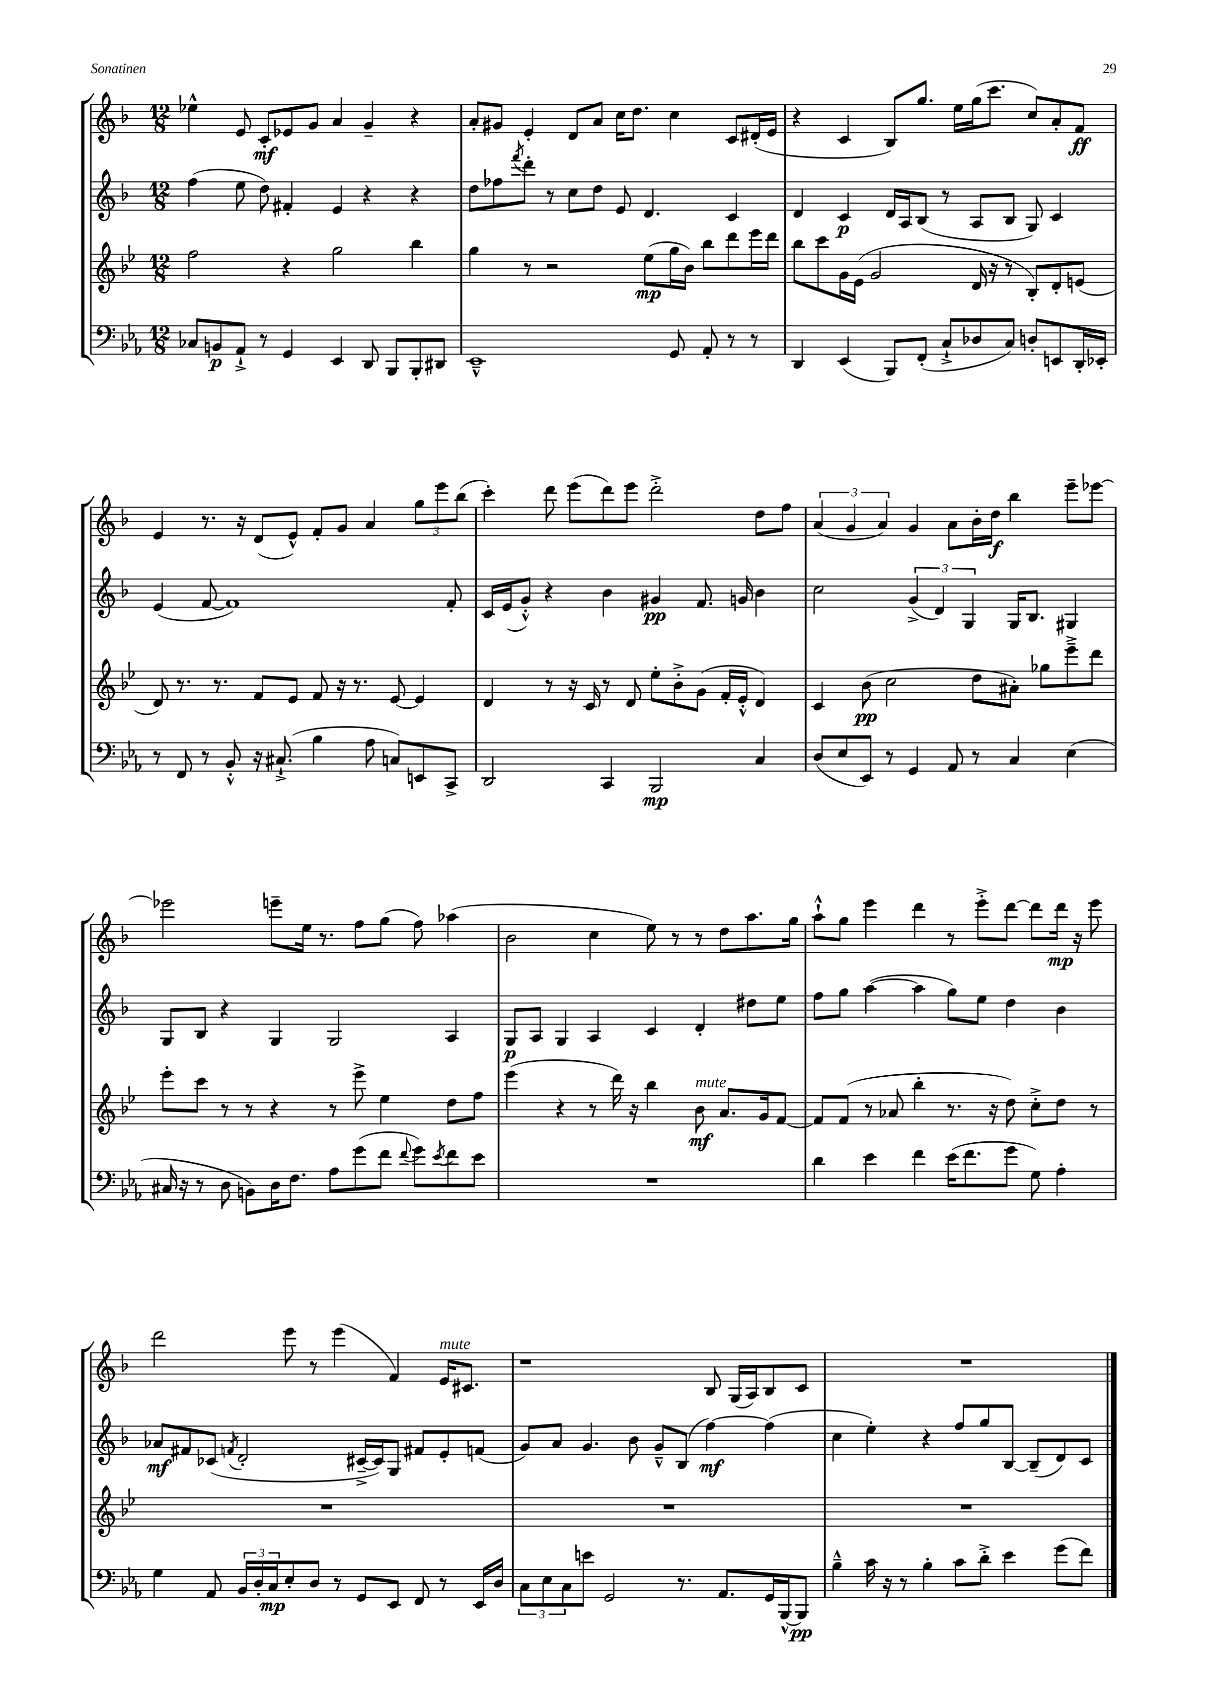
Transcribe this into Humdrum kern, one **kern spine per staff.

**kern	**kern	**kern	**kern
*staff4	*staff3	*staff2	*staff1
*clefF4	*clefG2	*clefG2	*clefG2
*k[b-e-a-]	*k[b-e-]	*k[b-]	*k[b-]
*M12/8	*M12/8	*M12/8	*M12/8
8C-	2ff	(4ff	4ee-^^
8BB	.	.	.
8AA-`^	.	8ee	8e
8r	.	8dd)	8c'
4GG	4r	4f#'	8e-
.	.	.	8g
4EE-	2gg	4e	4a
8DD	.	4r	4g~
8BBB-	.	.	.
8BBB-'	4bb-	4r	4r
8DD#	.	.	.
=	=	=	=
1EE-~^^	4gg	8dd	8a'
.	.	8ff-	8g#
.	.	8qfff	.
.	8r	8ddd'	4e'
.	2r	8r	.
.	.	8cc	8d
.	.	8dd	8a
.	.	8e	16cc
.	.	.	8.dd
.	(8ee-	4.d	.
8GG	16gg	.	4cc
.	16b-)	.	.
8AA-'	8bb-	.	.
8r	8ddd	4c	8c
8r	16eee-	.	(16d#'
.	16ddd	.	16e
=	=	=	=
4DD	8bb-	4d	4r
.	8ccc	.	.
(4EE-	16g	4c	4c
.	(16e-	.	.
.	2g	.	.
8BBB-)	.	16d	8B-)
.	.	16A	.
(8FF'	.	(8B-	8.gg
8C`^	.	8r	.
.	.	.	16ee
8D-	16d	8A	(16gg
.	16r	.	8.ccc
8C)	8r	8B-	.
8D'	8B-')	8G)	8cc)
8EE	8d'	4c	8a'
16DD'	(8e	.	8f
16EE-'	.	.	.
=	=	=	=
8r	8d)	(4e	4e
8FF	8.r	.	.
8r	.	[8f	8.r
.	8.r	.	.
8BB-'^^	.	1f])	.
.	.	.	16r
16r	8f	.	(8d
(8.C#`^	.	.	.
.	8e-	.	8e^^)
4B-	8f	.	8f'
.	16r	.	8g
.	8.r	.	.
8A-	.	.	4a
8C)	[8e-	.	.
8EE	4e-]	.	12gg
.	.	.	12eee
8CC^	.	8f'	.
.	.	.	(12bb-
=	=	=	=
2DD	4d	16c	4ccc')
.	.	(16e	.
.	.	8g'^^)	.
.	8r	4r	8ddd
.	16r	.	(8eee
.	16c	.	.
4CC	8r	4b-	8ddd)
.	8d	.	8eee
2BBB-	8ee-'	4g#	2ddd'^
.	8b-'^	.	.
.	(8g	8.f	.
.	16f'	.	.
.	16e-'^^	16g	.
4C	4d)	4b-	8dd
.	.	.	8ff
=	=	=	=
(8D	4c	2cc	(6a
8E-	.	.	.
.	.	.	6g
8EE-)	(8b-	.	.
.	.	.	6a)
8r	2cc	.	.
4GG	.	(6g^	4g
.	.	6d)	.
8AA-	.	.	8a
.	.	6G	.
8r	8dd	.	16b-'
.	.	.	16dd
4C	8a#')	16G	4bb-
.	.	8.B-	.
.	8gg-	.	.
(4E-	8eee-~^	4G#	8eee~
.	8ddd	.	[8eee-
=	=	=	=
16C#	8eee-'	8G	2eee-]
16r	.	.	.
8r	8ccc	8B-	.
8D	8r	4r	.
8BB)	8r	.	.
16D	4r	4G	8eee~
8.F	.	.	.
.	.	.	16ee
.	.	.	8.r
8A-	8r	2G	.
(8g	8eee-^	.	8ff
8f	4ee-	.	(8gg
8qqf	.	.	.
8g)	.	.	8ff)
8qe-	.	.	.
8f	8dd	4A	(4aa-
8e-	8ff	.	.
=	=	=	=
1.r	(4eee-	8G	2b-
.	.	8A	.
.	4r	4G	.
.	8r	4A	4cc
.	16ddd)	.	.
.	16r	.	.
.	4bb-	4c	8ee)
.	.	.	8r
.	8b-	4d'	8r
.	8.a	.	8dd
.	.	8dd#	8.aa
.	16g	.	.
.	[8f	8ee	.
.	.	.	16gg
=	=	=	=
4d	8f]	8ff	8aa`^^
.	(8f	8gg	8gg
4e-	8r	([4aa	4eee
.	8a-	.	.
4f	4bb-'	4aa]	4ddd
(16e-	8.r	8gg)	8r
8.f	.	.	.
.	.	8ee	8eee'^
.	16r	.	.
8g	8dd)	4dd	[8ddd
8G)	8cc'^	.	8ddd]
4A-'	8dd	4b-	16ddd
.	.	.	16r
.	8r	.	8eee
=	=	=	=
4G	1.r	8a-	2ddd
.	.	8f#	.
8AA-	.	(8c-	.
.	.	8qf	.
24BB-	.	2d'	.
24D'	.	.	.
24C	.	.	.
8E-'	.	.	8eee
8D	.	.	8r
8r	.	.	(4eee
8GG	.	[16c#~^	.
.	.	16c#])	.
8EE-	.	8G	4f)
8FF	.	8f#	.
8r	.	8e'	16e
.	.	.	8.c#
16EE-	.	(8f	.
16D	.	.	.
=	=	=	=
12C	1.r	8g)	1r
12E-	.	.	.
.	.	8a	.
12C	.	.	.
8e	.	4.g	.
2GG	.	.	.
.	.	8b-	.
.	.	8g~^^	.
8.r	.	(8B-	.
.	.	[4ff)	8B-
8.AA-	.	.	.
.	.	.	(16G
.	.	.	16A)
16GG	.	(4ff]	8B-
[16BBB-^^	.	.	.
8BBB-]	.	.	8c
=	=	=	=
4B-~^^	1.r	4cc	1.r
16c	.	4ee')	.
16r	.	.	.
8r	.	.	.
4B-'	.	4r	.
8c	.	8ff	.
8d'^	.	8gg	.
4e-	.	[8B-	.
.	.	(8B-~]	.
(8g	.	8d)	.
8f)	.	8c	.
==	==	==	==
*-	*-	*-	*-
